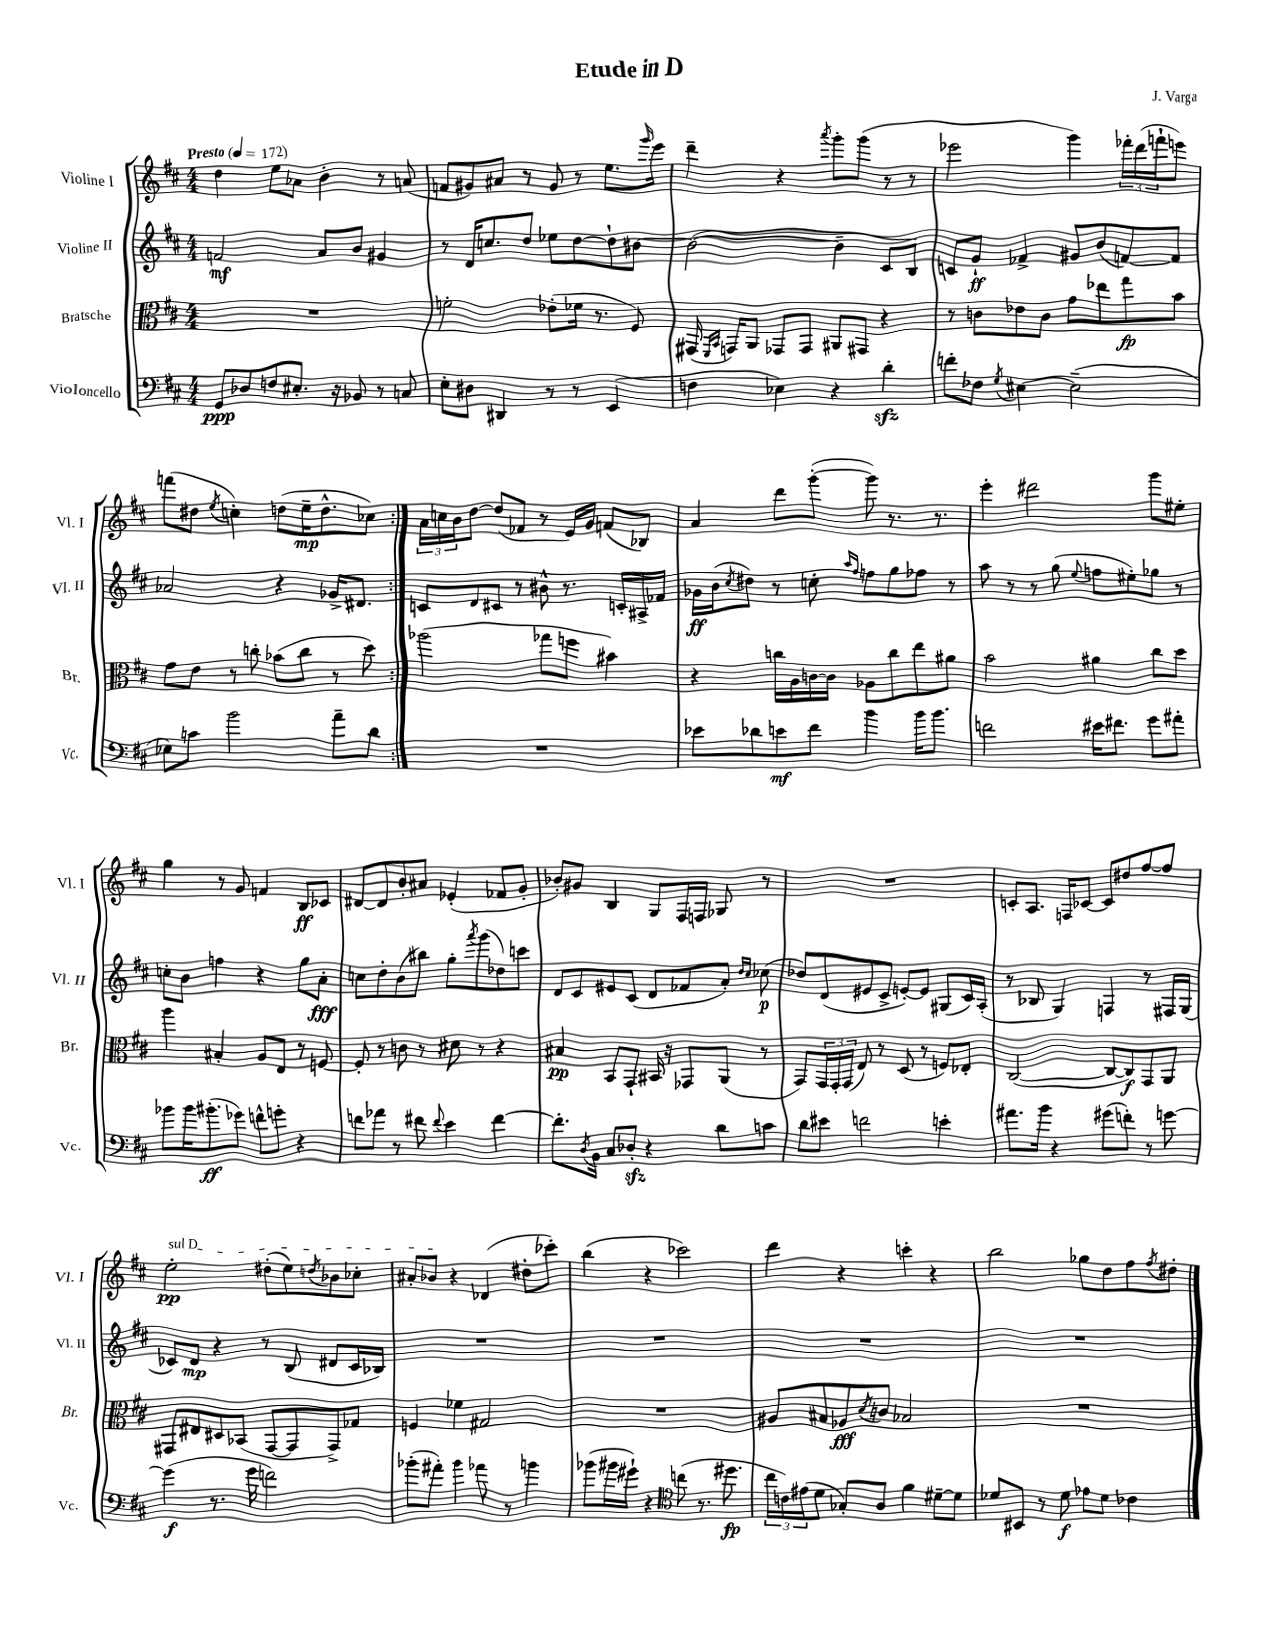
\header { title = "Etude in D" composer = "J. Varga" }
<<
\new StaffGroup <<
\new Staff = "s0" \with { instrumentName = "Violine I" shortInstrumentName = "Vl. I" } {
    \clef treble \key d \major \numericTimeSignature \time 4/4 \tempo "Presto" 4 = 172
    \repeat volta 2 { d''4 e''8 aes'8 b'4-. r8 a'8( |
    f'8 gis'8) ais'8 r8 gis'8 r8 e''8. \grace { g'''16 } e'''16 |
    d'''4-- r4 \acciaccatura { a'''8 } g'''8-. g'''8( r8 r8 |
    ees'''2 g'''4) \tuplet 3/2 { fes'''16-. d'''16( f'''16-! } e'''8) |
    f'''8( dis''8 \acciaccatura { e''8 } c''4-.) d''8( e''16--\mp d''8.-^ ces''8) | }
    \tuplet 3/2 { a'16 c''16 b'16 } d''8~ d''8( fes'8 r8 e'16) g'16 f'8( bes8) |
    a'4 d'''8 g'''8~-.( g'''8) r8. r8. |
    e'''4-. dis'''2 g'''8 eis''8-. |
    g''4 r8 g'8 f'4 b8\ff ces'8 |
    dis'8~ dis'8 b'8-. ais'8 ees'4-.( fes'8 g'8-. |
    bes'8-.) gis'8 b4 g8 fis16 f16 ges8 r8 |
    R1 |
    c'8-. a8. f16 ces'8~ ces'8 dis''8 fis''8~ fis''8 |
    \once \override TextSpanner.bound-details.left.text = \markup { \italic "sul D" } e''2-.\pp\startTextSpan dis''8-.( e''8) \acciaccatura { d''8 } bes'8 ces''8-. |
    ais'8-. bes'8\stopTextSpan r4 des'4( dis''8-. ces'''8-.) |
    b''4( r4 ces'''2) |
    d'''4 r4 c'''4-. r4 |
    b''2 ges''8 d''8 fis''8 \acciaccatura { fis''8 } dis''8-. \bar "|." |
}
\new Staff = "s1" \with { instrumentName = "Violine II" shortInstrumentName = "Vl. II" } {
    \clef treble \key d \major \numericTimeSignature \time 4/4
    \repeat volta 2 { f'2\mf a'8 b'8 gis'4 |
    r8 d'16 c''8. d''8 ees''8 d''8~ d''8-! bis'8~ |
    bis'2~( bis'4-- cis'8 b8) |
    c'8 g'8-!\ff fes'4-> gis'8 b'8( f'8~) f'8 |
    aes'2 r4 ges'16-> dis'8. | }
    c'8 d'8 cis'8 r8 bis'8-^ r8. c'16-. ais16-> fes'16 |
    ges'16\ff b'16( \acciaccatura { cis''8 } dis''8) r8 c''8-. \grace { a''16 fis''16 } f''8 g''8 fes''8 r8 |
    a''8 r8 r8 g''8( \appoggiatura { e''8 } f''8 eis''8-.) ges''8 r8 |
    c''8-. b'8 f''4 r4 g''8 a'8-.\fff |
    c''8 d''8-. b'8( bis''8) g''8-. \acciaccatura { a'''8 } g'''8( des''8) c'''8 |
    d'8 cis'8 eis'8 cis'8( d'8 fes'8 a'8-.) \grace { d''16 cis''16 } ces''8\p( |
    des''8) d'8( eis'8 cis'8-> e'8~-.) e'8 gis8( cis'16) a16-.( |
    r8 bes8 g4) f4 r8 fis16 g16( |
    ces'8) d'8\mp r4 r8 b8( dis'8 ces'16 bes16) |
    R1 |
    R1 |
    R1 |
    R1 \bar "|." |
}
\new Staff = "s2" \with { instrumentName = "Bratsche" shortInstrumentName = "Br." } {
    \clef alto \key d \major \numericTimeSignature \time 4/4
    \repeat volta 2 { R1 |
    f'2-. ees'8-.( fes'16 r8. fis8) |
    gis,16( \grace { fis,16 b,16 } g,16) a,8 ges,8 ges,8 ais,8 gis,8 r4 |
    r8 c'8 ees'8 c'8 g'8 ees''8 g''8\fp b'8 |
    g'8 e'8 r8 c''8-. bes'8( c''8 r8 d''8) | }
    aes''2( ges''8 f''8 bis'4) |
    r4 c''16 a16 c'16~ c'16 aes8 c''8 e''8 ais'8 |
    b'2 ais'4 cis''8 d''8 |
    a''4 bis4-. a8 e8 r8 f8~ |
    f8-. r8 c'8 r8 dis'8 r8 r4 |
    bis4\pp b,8 g,8-! bis,16 r16 ges,8 a,8( r8 |
    g,8) \tuplet 3/2 { g,16 g,16-. g,16( } e8) r8 d8( r8 f8) ees8-. |
    cis2~( cis8~ cis8\f) g,8 a,8 |
    gis,8 eis8 dis8 bes,8( gis,8~ gis,8 gis,8->) ges8 |
    f4 fes'4 gis2 |
    R1 |
    ais8 bis8 aes8\fff \acciaccatura { d'8 } c'8 bes2 |
    R1 \bar "|." |
}
\new Staff = "s3" \with { instrumentName = "Violoncello" shortInstrumentName = "Vc." } {
    \clef bass \key d \major \numericTimeSignature \time 4/4
    \repeat volta 2 { g,8\ppp des8 f8 eis8.-. r16 bes,8 r8 c8 |
    e8-. dis8 dis,4 r8 r8 e,4( |
    f4 ees4) r4 d'4-.\sfz |
    f'8-. fes8 \acciaccatura { g8 } eis4~ eis2--( |
    ees8) c'8 b'2 a'8-- d'8 | }
    R1 |
    ees'8 des'8 e'8\mf fis'8 b'4 b'16 b'8. |
    f'2 eis'16 fis'8. g'8 ais'8-. |
    bes'8 bes'16 bis'8.-.\ff( ges'8) f'8-^ g'8-. r4 |
    f'8 aes'8 r8 fis'8 \appoggiatura { fis'8 } e'4 fis'4~ |
    fis'8.-. \acciaccatura { d8 } b,16 cis8 des8-.\sfz r4 d'8 c'8 |
    d'8 eis'8 f'2 e'4-. |
    ais'8. b'16 r4 gis'8( f'8-.) r8 g'8~ |
    g'4\f( r8. g'16 f'2) |
    bes'8-.( ais'8-.) bes'4 aes'8 r8 b'4 |
    bes'8( bis'16 gis'16-!) r4 \clef tenor c''8( r8. dis''8.\fp |
    \tuplet 3/2 { cis''16 c'16) eis'16( } d'8 ges8-.) a8 fis'4 dis'8~-- dis'8 |
    des'8 bis,8 r8 des'8\f ees'8 des'8 ces'4 \bar "|." |
}
>>
>>
\layout { \context { \Score \remove "Bar_number_engraver" } }
